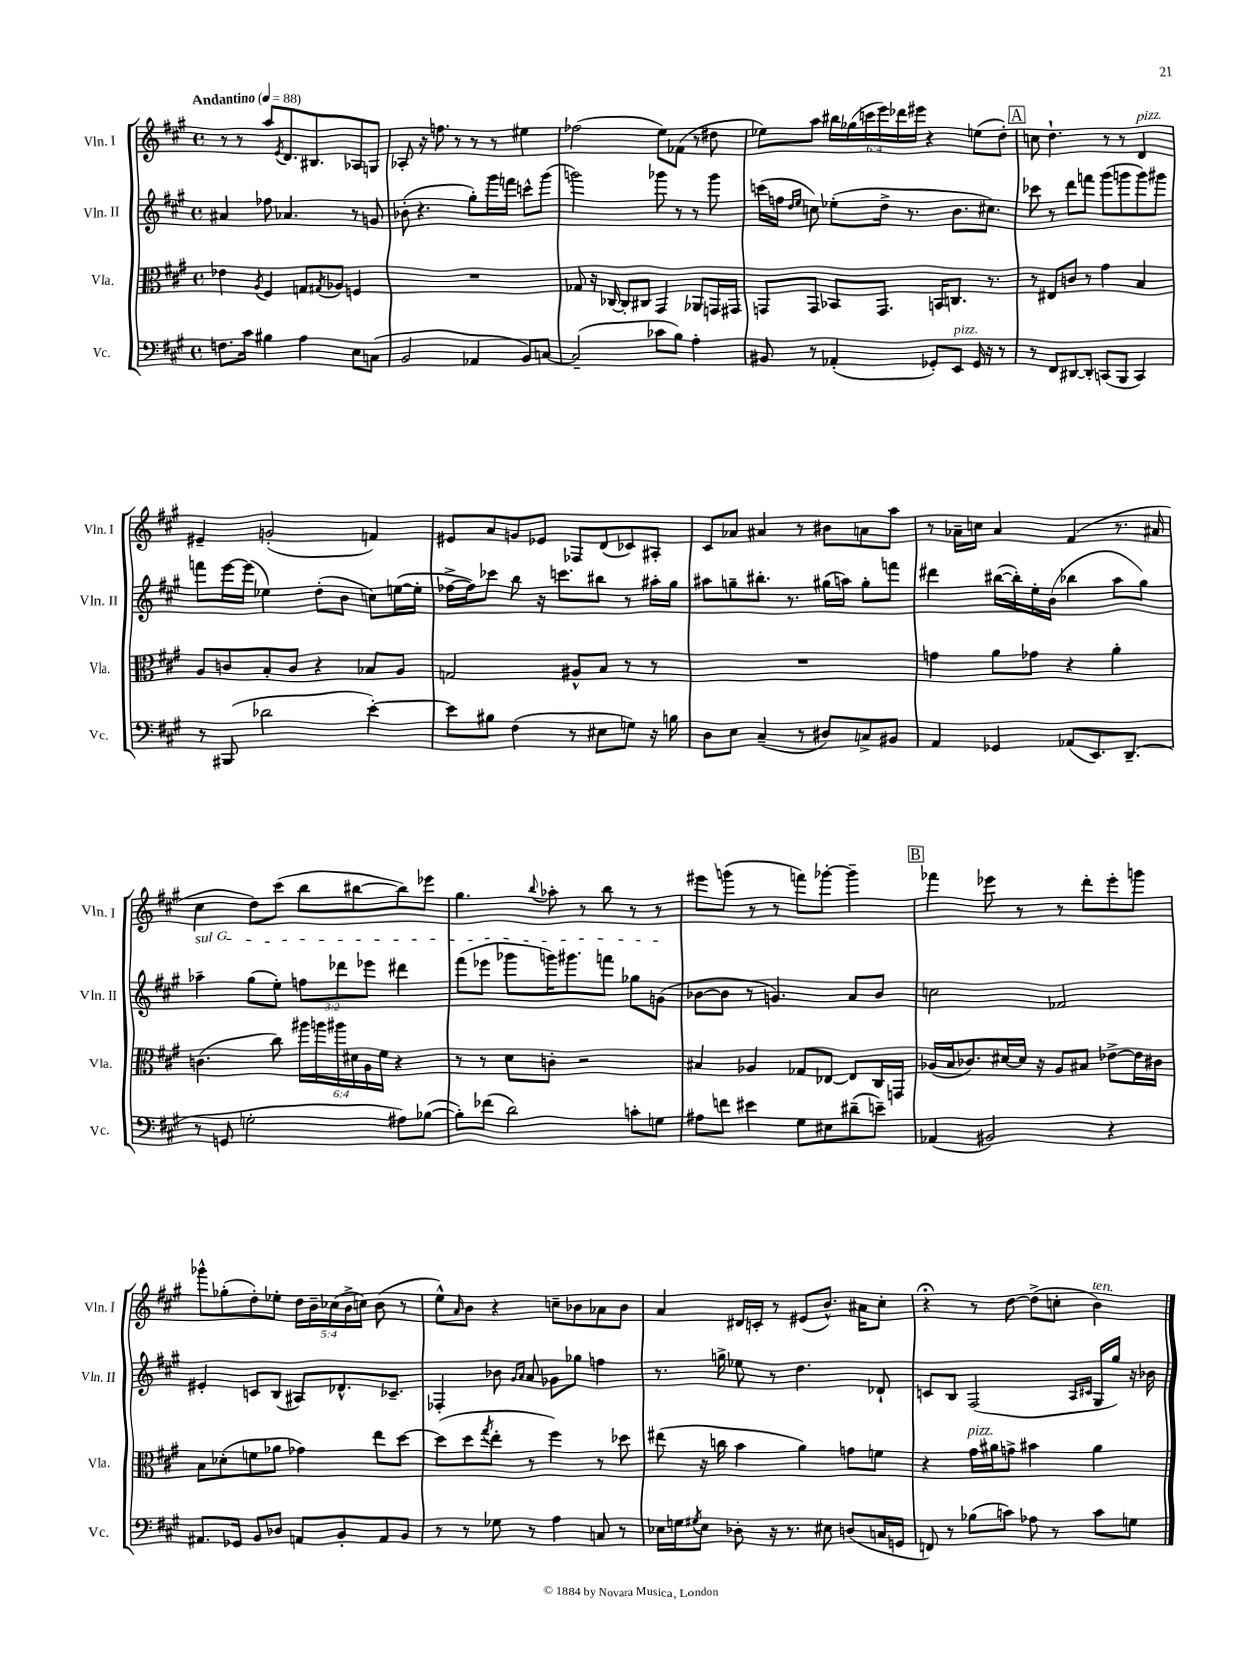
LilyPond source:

<<
\new StaffGroup <<
\new Staff = "s0" \with { instrumentName = "Vln. I" shortInstrumentName = "Vln. I" } {
    \clef treble \key a \major \defaultTimeSignature \time 4/4 \override Staff.TupletNumber.text = #tuplet-number::calc-fraction-text \tempo "Andantino" 4 = 88
    r8 r8 a''8 \acciaccatura { e'8 } d'8. bis8. aes8 g8 |
    aes8-. r16 f''8. r8 r8 r8 eis''4 |
    fes''2( e''8) fes'8( r8 dis''8 |
    ees''8) a''8 \tuplet 6/4 { bis''16 ges''16( c'''16 e'''16) des'''16 eis'''16 } r4 e''8( d''8-.) |
    \mark \markup { \box "A" } c''8 d''4.-! r8 r8 d'4^\markup { \italic "pizz." } |
    eis'4-- g'2-.( f'4) |
    eis'8 a'8 g'8 ees'8 fes8 d'8( ces'8) ais8-. |
    cis'8 aes'8 ais'4 r8 bis'8 a'8 a''8 |
    r8 aes'16-- c''16 aes'4 fis'4( r8. ais'16 |
    cis''4 d''8) cis'''8( b''8 bis''8~ bis''8) ees'''8 |
    gis''4. \appoggiatura { b''8 } aes''8-. r8 b''8 r8 r8 |
    eis'''8 g'''8( r8 r8 f'''8) ges'''8~-. ges'''4-- |
    \mark \markup { \box "B" } fes'''4 ees'''8 r8 r8 d'''8-. ees'''8-. g'''8 |
    ges'''8-^ ges''8-.( d''8-.) ees''8-. \tuplet 5/4 { d''16 b'16-- ces''16( b'16-> c''16) } b'8( r8 |
    e''8-^) \grace { a'16 } b'8 r4 c''8-- bes'8 aes'8 bes'8 |
    a'4 dis'16 c'16-. r8 eis'8( b'8.-^) ais'16 cis''8-. |
    r4\fermata r8 d''8~ d''8->( c''8-. b'4^\markup { \italic "ten." }) \bar "|." |
}
\new Staff = "s1" \with { instrumentName = "Vln. II" shortInstrumentName = "Vln. II" } {
    \clef treble \key a \major \defaultTimeSignature \time 4/4 \override Staff.TupletNumber.text = #tuplet-number::calc-fraction-text
    ais'4 fes''8 aes'4. r8 g'8 |
    bes'8-.( r4. gis''8-.) gis'''16 f'''16 c'''8-^ gis'''8( |
    g'''2) ges'''8 r8 r8 ges'''8 |
    c'''16( f''16 \grace { d''16 e''16 } c''8) ees''8-.( d''16-> r8. b'8. cis''8.) |
    \mark \markup { \box "A" } ces'''8 r8 d'''8 f'''8 gis'''8( g'''8 g'''8) gis'''8 |
    f'''8 e'''16~ e'''16( ees''4) d''8-.( b'8 c''8) e''16~( e''16-. |
    fes''16~-> fes''16) ces'''8 b''8 r16 c'''8. bis''8 r8 ais''16-. gis''16 |
    ais''8 g''8-- bis''8.-. r8. gis''16( a''16) gis''8-. f'''8 |
    dis'''4 bis''16~( bis''16-.) e''16-. b'16( bes''4 a''8 gis''8) |
    \once \override TextSpanner.bound-details.left.text = \markup { \italic "sul G" } aes''4--\startTextSpan gis''8( e''8-.) \tuplet 3/2 { f''8 des'''8 ees'''8 } dis'''4 |
    fis'''8( ees'''8 ges'''8 g'''16) gis'''8. f'''8 ges''8 g'8\stopTextSpan( |
    bes'8~ bes'8 r8 g'4.) a'8 bes'8 |
    \mark \markup { \box "B" } c''2 fes'2 |
    eis'4-. c'8 b8( ais8) des'8.-^ ces'8.-- |
    fes4-. bes'8 \grace { gis'16 a'16 } a'8 ges'8 ges''8 f''4 |
    r8. g''16-> ees''8 r8 d''4. des'8-! |
    c'8 b8 fis2( \grace { a16 cis'16 } gis16 gis''16) r16 bes'16 \bar "|." |
}
\new Staff = "s2" \with { instrumentName = "Vla." shortInstrumentName = "Vla." } {
    \clef alto \key a \major \defaultTimeSignature \time 4/4 \override Staff.TupletNumber.text = #tuplet-number::calc-fraction-text
    ees'4 \acciaccatura { a8 } fis4 g8 \acciaccatura { gis8 } aes8 f4 |
    R1 |
    ges8 r16 ces16~ ces8-. cis8 gis,4 aes,8 g,16 gis,16 |
    g,8 g,8 bes,8 g,8. b,16 c8. r8. |
    \mark \markup { \box "A" } r8 eis8 c'8 r8 gis'4 b4 |
    a8 c'8 b8-. c'8 r4 bes8 a8 |
    g2 ais8-^ b8 r8 r8 |
    R1 |
    g'4 a'8 ges'8 r4 a'4-. |
    c'4.( cis''8) \tuplet 6/4 { ais''16 a''16 ais''16 dis'16 a16 fis'16 } r4 |
    r8 r8 d'8 c'8-. r2 |
    bis4 aes4 ges8 ees8~ ees8 cis16 g,16 |
    \mark \markup { \box "B" } aes16( b16 ces'8.) dis'16~ dis'16 r16 aes8 bis8 ees'8~-> ees'16 cis'16 |
    b8 des'8-.( f'8 aes'8 ges'4) e''8 d''8~ |
    d''8( d''8 \acciaccatura { gis''8 } e''8-. r8 fis''4) r8 des''8 |
    eis''8( r16 c''16 b'4 a'4) g'8 f'8 |
    r4 gis'16^\markup { \italic "pizz." } ais'16 g'8-> bis'4 ais'4 \bar "|." |
}
\new Staff = "s3" \with { instrumentName = "Vc." shortInstrumentName = "Vc." } {
    \clef bass \key a \major \defaultTimeSignature \time 4/4
    f8. cis'16 bis4 a4 e8 c8( |
    b,2 aes,4 b,8) c8~ |
    c2--( ces'8 b8) a4-. |
    bis,8 r8 aes,4-.( ges,8-.) e,8^\markup { \italic "pizz." } ges,16 r16 r8 |
    \mark \markup { \box "A" } r8 fis,8 dis,8~ dis,8-. c,8( b,,8 c,4) |
    r8 bis,,8( des'2 e'4~-.) |
    e'8 bis8 fis4( r8 eis8 g8) r16 b16 |
    d8 e8 cis4--( r8 dis8) c8-> bis,8 |
    a,4 ges,4 aes,8( e,8.) d,8.--( |
    r8 g,8 g2-. ais8) bes8~( |
    bes8-.) fes'8( d'2) c'8-. g8 |
    ais8 f'8 eis'4 gis8 eis8 dis'8--( e'8--) |
    \mark \markup { \box "B" } aes,4( bis,2) r4 |
    ais,8. ges,16 b,8 des8 a,8 b,8-. a,8 b,8 |
    r8 r8 ges8 r8 a4 c8 r8 |
    ees16 g16 \acciaccatura { gis8 } ees8 des8-. r16 r8. eis8 d8( c16 g,16 |
    f,8) r8 bes8( c'8) aes8 r8 c'8 g8 \bar "|." |
}
>>
>>
\layout { \context { \Score \remove "Bar_number_engraver" } }
